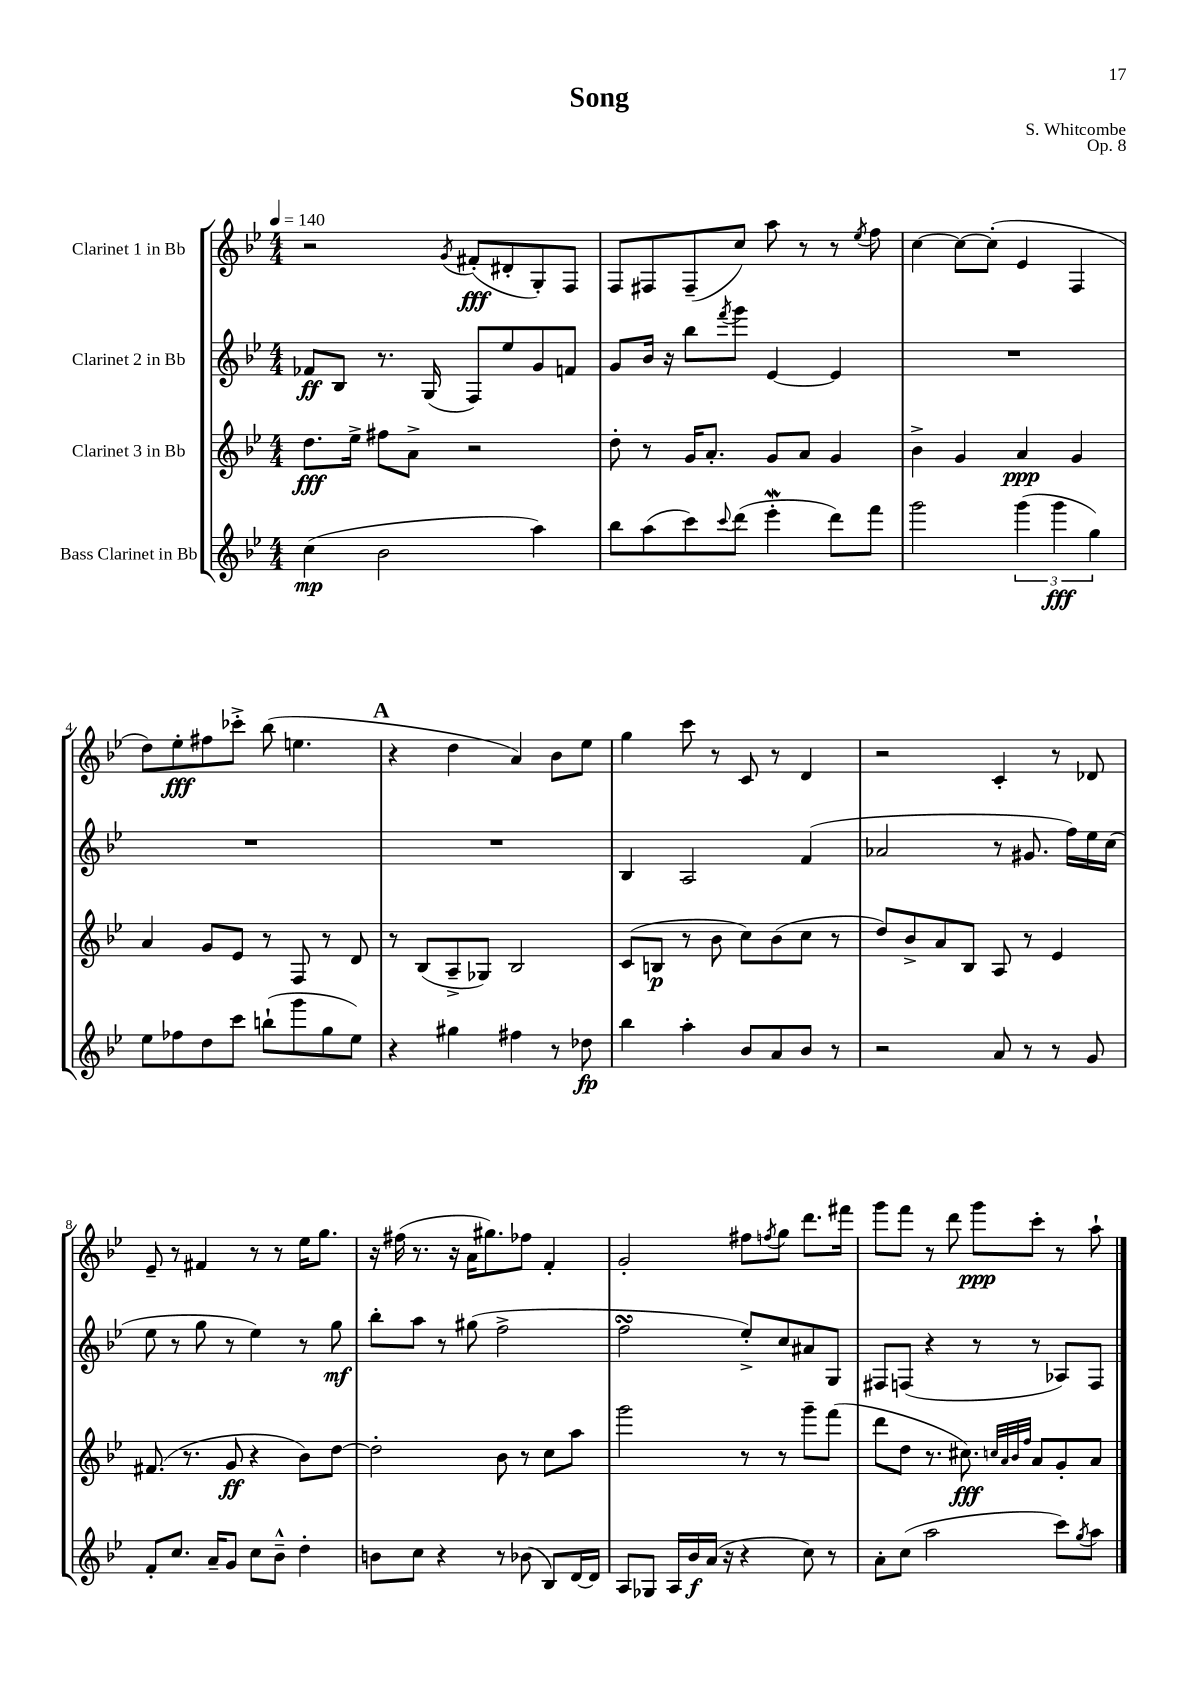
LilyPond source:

\header { title = "Song" composer = "S. Whitcombe" opus = "Op. 8" }
<<
\new StaffGroup <<
\new Staff = "s0" \with { instrumentName = "Clarinet 1 in Bb" } {
    \clef treble \key bes \major \numericTimeSignature \time 4/4 \tempo 4 = 140
    r2 \acciaccatura { g'8 } fis'8-.\fff( dis'8-. g8-.) f8 |
    f8 fis8 fis8--( c''8) a''8 r8 r8 \acciaccatura { ees''8 } f''8 |
    c''4~ c''8~ c''8-.( ees'4 f4 |
    d''8) ees''8-.\fff fis''8 ces'''8-.-> bes''8( e''4. |
    \mark \markup { \bold "A" } r4 d''4 a'4) bes'8 ees''8 |
    g''4 c'''8 r8 c'8 r8 d'4 |
    r2 c'4-. r8 des'8 |
    ees'8-- r8 fis'4 r8 r8 ees''16 g''8. |
    r16 fis''16( r8. r16 a'16 gis''8.) fes''8 f'4-. |
    g'2-. fis''8 \acciaccatura { f''8 } g''8 d'''8. fis'''16 |
    g'''8 f'''8 r8 d'''8 g'''8\ppp c'''8-. r8 a''8-! \bar "|." |
}
\new Staff = "s1" \with { instrumentName = "Clarinet 2 in Bb" } {
    \clef treble \key bes \major \numericTimeSignature \time 4/4
    fes'8\ff bes8 r8. g16( f8) ees''8 g'8 f'8 |
    g'8 bes'16 r16 bes''8 \acciaccatura { f'''8 } g'''8 ees'4~ ees'4 |
    R1 |
    R1 |
    \mark \markup { \bold "A" } R1 |
    bes4 a2 f'4( |
    aes'2 r8 gis'8. f''16) ees''16 c''16( |
    ees''8 r8 g''8 r8 ees''4) r8 g''8\mf |
    bes''8-. a''8 r8 gis''8( f''2-> |
    f''2\turn ees''8-.->) c''8 ais'8 g8 |
    fis8 f8( r4 r8 r8 aes8) f8 \bar "|." |
}
\new Staff = "s2" \with { instrumentName = "Clarinet 3 in Bb" } {
    \clef treble \key bes \major \numericTimeSignature \time 4/4
    d''8.\fff ees''16-> fis''8 a'8-> r2 |
    d''8-. r8 g'16 a'8.-. g'8 a'8 g'4 |
    bes'4-> g'4 a'4\ppp g'4 |
    a'4 g'8 ees'8 r8 f8 r8 d'8 |
    \mark \markup { \bold "A" } r8 bes8( a8---> ges8) bes2 |
    c'8( b8\p r8 bes'8 c''8) bes'8( c''8 r8 |
    d''8) bes'8-> a'8 bes8 a8 r8 ees'4 |
    fis'8.( r8. g'8\ff r4 bes'8) d''8~ |
    d''2-. bes'8 r8 c''8 a''8 |
    g'''2 r8 r8 g'''8-- f'''8( |
    d'''8 d''8 r8. cis''8.\fff) \grace { c''32 a'32 bes'32 f''32 } a'8 g'8-. a'8 \bar "|." |
}
\new Staff = "s3" \with { instrumentName = "Bass Clarinet in Bb" } {
    \clef treble \key bes \major \numericTimeSignature \time 4/4
    c''4\mp( bes'2 a''4) |
    bes''8 a''8( c'''8) \appoggiatura { c'''8 } d'''8( ees'''4-.\mordent d'''8) f'''8 |
    g'''2 \tuplet 3/2 { g'''4( g'''4\fff g''4) } |
    ees''8 fes''8 d''8 c'''8 b''8-!( g'''8 g''8 ees''8) |
    \mark \markup { \bold "A" } r4 gis''4 fis''4 r8 des''8\fp |
    bes''4 a''4-. bes'8 a'8 bes'8 r8 |
    r2 a'8 r8 r8 g'8 |
    f'8-. c''8. a'16-- g'8 c''8 bes'8---^ d''4-. |
    b'8 c''8 r4 r8 bes'8( bes8) d'16~ d'16 |
    a8 ges8 a16 bes'16\f a'16( r16 r4 c''8) r8 |
    a'8-. c''8( a''2 c'''8) \acciaccatura { g''8 } a''8 \bar "|." |
}
>>
>>
